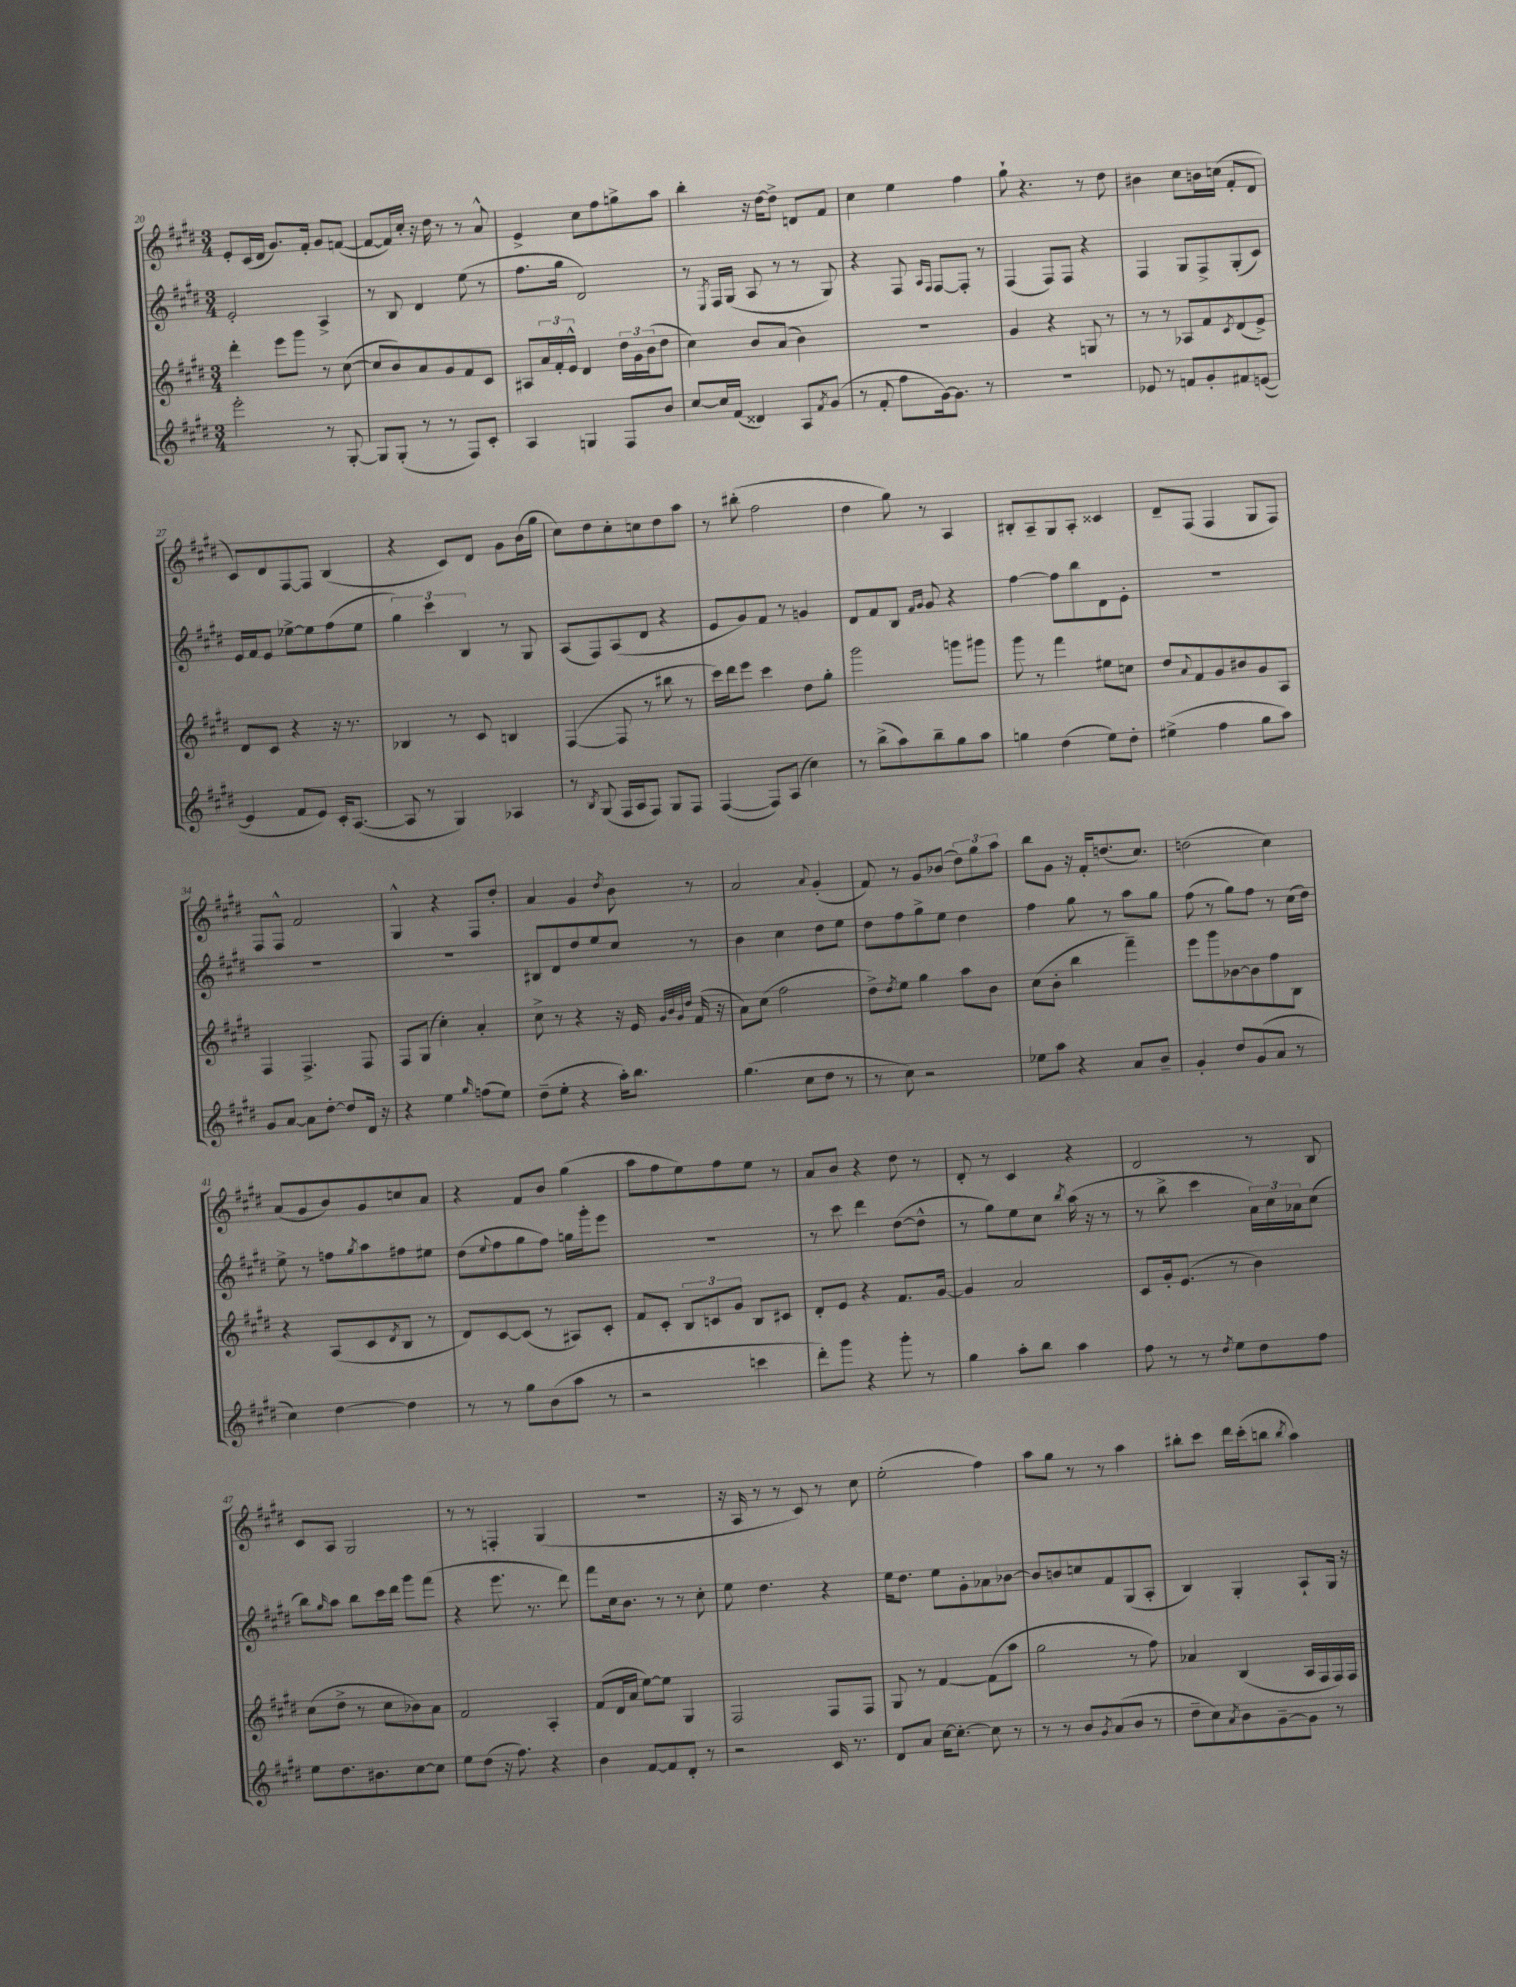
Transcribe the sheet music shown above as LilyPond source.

<<
\new StaffGroup <<
\new Staff = "s0" {
    \clef treble \key e \major \numericTimeSignature \time 3/4
    e'8-. cis'16( dis'16 gis'8.) fis'16-. gis'8 f'8~( |
    f'8~ f'16) cis''16-. r16 dis''16 r8 r8 a'8-^ |
    e'4-> cis''8 fis''8 g''8-> a''8 |
    b''4-. r16 dis''16~ dis''8-> d'8 fis'8 |
    cis''4 e''4 fis''4 |
    gis''8-! r4. r8 dis''8 |
    bis'4 cis''8 b'16 c''16( fis'8-. dis'8 |
    cis'8) dis'8 fis8~ fis8 b4( |
    r4 cis'8) dis'8 gis'8 b'16( gis''16 |
    cis''8) dis''8 cis''8-. c''8 dis''8 a''8 |
    r8 bis''8-.( fis''2 |
    dis''4 gis''8) r8 a4 |
    bis8-. a8-- gis8 a8-. cisis'4 |
    dis'8-- fis8( fis4 gis8 fis8) |
    fis8 fis8-^ fis'2 |
    gis4-^ r4 fis8 dis''8-. |
    a'4 gis'4 \acciaccatura { dis''8 } b'8 r8 |
    a'2 \appoggiatura { a'8 } gis'4-.( |
    fis'8) r8 gis'8 bes'8( \tuplet 3/2 { dis''8) gis''8 a''8 } |
    b''8 gis'8 r16 fis'16-. d''8.( cis''8.) |
    d''2( cis''4) |
    a'8( gis'8 b'8) gis'8 c''8 a'8 |
    r4 fis'8 b'8 gis''4( |
    a''8 fis''8 e''8) fis''8 e''8 r8 |
    a'8 b'8 r4 dis''8 r8 |
    dis'8-. r8 cis'4 r4 |
    dis'2 r8 b8 |
    cis'8 a8 gis2 |
    r8 r8 f4-. gis4( |
    R2. |
    r16 a16 r8 r8 cis'8) r8 cis''8 |
    e''2-.( fis''4) |
    a''8 gis''8 r8 r8 a''4 |
    bis''8-. cis'''8 dis'''16 cis'''16-.( b''8 \acciaccatura { b''8 } a''4) \bar "|." |
}
\new Staff = "s1" {
    \clef treble \key e \major \numericTimeSignature \time 3/4
    e'2-. a4-> |
    r8 b8 dis'4 e''8( r8 |
    fis''8. gis''16 dis'2) |
    r8 \acciaccatura { e8 } fis16 gis16( a8 r8 r8 gis8) |
    r4 fis8 \grace { a16 fis16 } fis8~ fis8-. r8 |
    fis4( fis8) fis8 r4 |
    fis4 gis8 fis8-> gis8-.( cis'8) |
    e'16 fis'16 e'8 ees''8~-> ees''8 fis''8( ees''8 |
    \tuplet 3/2 { gis''4) cis'''4 b4 } r8 gis8 |
    a8( fis8) a8( dis'8 r4 |
    e'8 gis'8) fis'8 r8 g'4 |
    dis'8 fis'8 b8 \grace { fis'16 gis'16 } gis'8 r4 |
    fis''4~ fis''8 b''8 dis'8 e'8-. |
    R2. |
    R2. |
    R2. |
    bis8 dis'8 dis''8 e''8 cis''8 r8 |
    b'4 cis''4 dis''8 e''8 |
    dis''8 fis''8 gis''8-> e''8 dis''4 |
    fis''4 gis''8 r8 a''8 gis''8 |
    fis''8( r8 gis''8) fis''8 r8 cis''16( dis''16) |
    e''8-> r8 f''8 \acciaccatura { gis''8 } a''8 fis''8 eis''8 |
    dis''8( \appoggiatura { e''8 } fis''8 gis''8 fis''8) g''16 gis'''16-. e'''8 |
    R2. |
    r8 cis'''8 dis'''4 dis''8~( dis''8-^ |
    r8 gis''8) e''8 cis''8 \acciaccatura { b''8 } a''16( r16 r8 |
    r8 b''8-> cis'''4 \tuplet 3/2 { a'16) cis''16 aes'16 } cis''8( |
    b''8) \grace { gis''16 } a''8 b''8 cis'''16 dis'''16 gis'''8 fis'''8( |
    r4 e'''8. r8. dis'''8) |
    fis'''8 cis''16 b'8. r8 r8 cis''8-. |
    e''8 dis''4. r4 |
    e''16 dis''8. e''8 gis'8-. aes'8 bes'8~ |
    bes'8 b'8 c''8 fis'8 gis8( a8-. |
    b4) gis4-. a8-! gis16 r16 \bar "|." |
}
\new Staff = "s2" {
    \clef treble \key e \major \numericTimeSignature \time 3/4
    dis'''4-. e'''8 gis'''8 r8 cis''8~( |
    cis''8 b'8) a'8 gis'8 fis'8 cis'8 |
    ais8 \tuplet 3/2 { a'16 fis'16-. e'16-^ } dis'4 \tuplet 3/2 { dis''16 gis'16 b'16( } dis''8 |
    cis''4) b'8 a'8( b'4) |
    R2. |
    gis'4 r4 g8 r8 |
    r8 r8 aes8 fis'8 \acciaccatura { cis'8 } dis'8( e'8->) |
    dis'8 cis'8 r4 r16 r8. |
    bes4 r8 cis'8 b4 |
    fis4~( fis8 r8 bis''8 r8 |
    cis'''16) dis'''16 e'''8 cis'''4 dis''8 gis''8-. |
    gis'''2 g'''8 gis'''8 |
    gis'''8 r8 fis'''4 eis''8 c''8 |
    dis''8 \appoggiatura { a'8 } fis'8 gis'8 bis'8 gis'8 a8 |
    fis4 fis4.-> fis8 |
    fis8 gis8( cis''4-.) a'4-. |
    cis''8-> r8 r4 r16 e'16 \grace { gis'32 b'32 gis'32 dis''32 } fis'16( r16 |
    a'8) cis''8( fis''2 |
    dis''8->) \acciaccatura { dis''8 } e''8 gis''4 a''8 b'8 |
    cis''8( b'8-. b''4 fis'''4--) |
    e'''8 gis'''8 bes'8~ bes'8 fis''8 b8 |
    r4 a8( cis'8 \acciaccatura { dis'8 } b8 r8 |
    dis'8) cis'8~ cis'8( r8 ais8) cis'8-. |
    fis'8 cis'8-. \tuplet 3/2 { b8 c'8 gis'8 } b8 cis'8 |
    dis'8-. e'8 r4 fis'8. gis'16~ |
    gis'4 a'2 |
    cis'8 gis'16-. e'8.( r8 b'4) |
    cis''8( dis''8-> r8 cis''8 bes'8) a'8 |
    fis'2 a4-. |
    fis'8( dis'16 a'16 e''8~) e''8 gis4 |
    fis2 fis8 fis8 |
    gis8 r8 fis'4~ fis'8( a''8 |
    gis''2 r8 fis''8) |
    aes'4 b4( a16 fis16 fis16) fis16 \bar "|." |
}
\new Staff = "s3" {
    \clef treble \key e \major \numericTimeSignature \time 3/4
    e'''2-. r8 gis8~-. |
    gis8 gis8-.( r8 r8 fis8) cis'8-. |
    a4 g4 fis8 b'8 |
    cis''8~ cis''16 fis'16( disis'4) a8 \acciaccatura { fis'8 } gis'8( |
    r8 fis'8-. fis''8 gis'16~) gis'8. r8 |
    R2. |
    ees'8 r8 f'8 gis'8-. fis'8 e'8~( |
    e'4 fis'8 e'8) cis'16-. a8.~( |
    a8 r8 gis4) aes4 |
    r8 \acciaccatura { b8 } gis8( fis16 a16 fis8) gis8 fis8 |
    fis4~( fis8) a8( cis''4) |
    r8 b''8->( a''8) b''8-- gis''8 a''8 |
    g''4 dis''4( e''8) dis''8-. |
    eis''4->( fis''4 gis''8 a''8) |
    gis'8 a'8~ a'8 dis''8~-. dis''8 dis'16 r16 |
    r4 e''4 \grace { gis''16 } f''8( e''8) |
    dis''8--( e''8-. r4 a''16-.) b''8. |
    gis''4.( cis''8 dis''8 r8 |
    r8 cis''8) r2 |
    ees''8 a''8 r4 a'8 b'8-- |
    gis'4-. dis''8 gis'8( a'8 r8 |
    cis''4) dis''4~ dis''4 |
    r8 r8 gis''8 b'8( a''8 r8 |
    r2 c'''4 |
    dis'''8-.) gis'''8 r4 gis'''8-. r8 |
    gis''4 a''8-. b''8 a''4 |
    fis''8 r8 r8 \acciaccatura { dis''8 } e''8 dis''8 fis''8 |
    e''8 dis''8. bis'8. cis''8~ cis''8 |
    e''8 dis''8( r16 fis''8.) r4 |
    b'4 fis'8~ fis'8 dis'8-. r8 |
    r2 cis'16 r8. |
    dis'8 a'8 cis''16~ cis''8.~-. cis''8 r8 |
    r8 r8 b'8 \acciaccatura { gis'8 } a'8( b'8 r8 |
    dis''8-- cis''8) \acciaccatura { a'8 } b'8 gis'8~-- gis'8 r8 \bar "|." |
}
>>
>>
\layout { \context { \Score currentBarNumber = #20 } }
